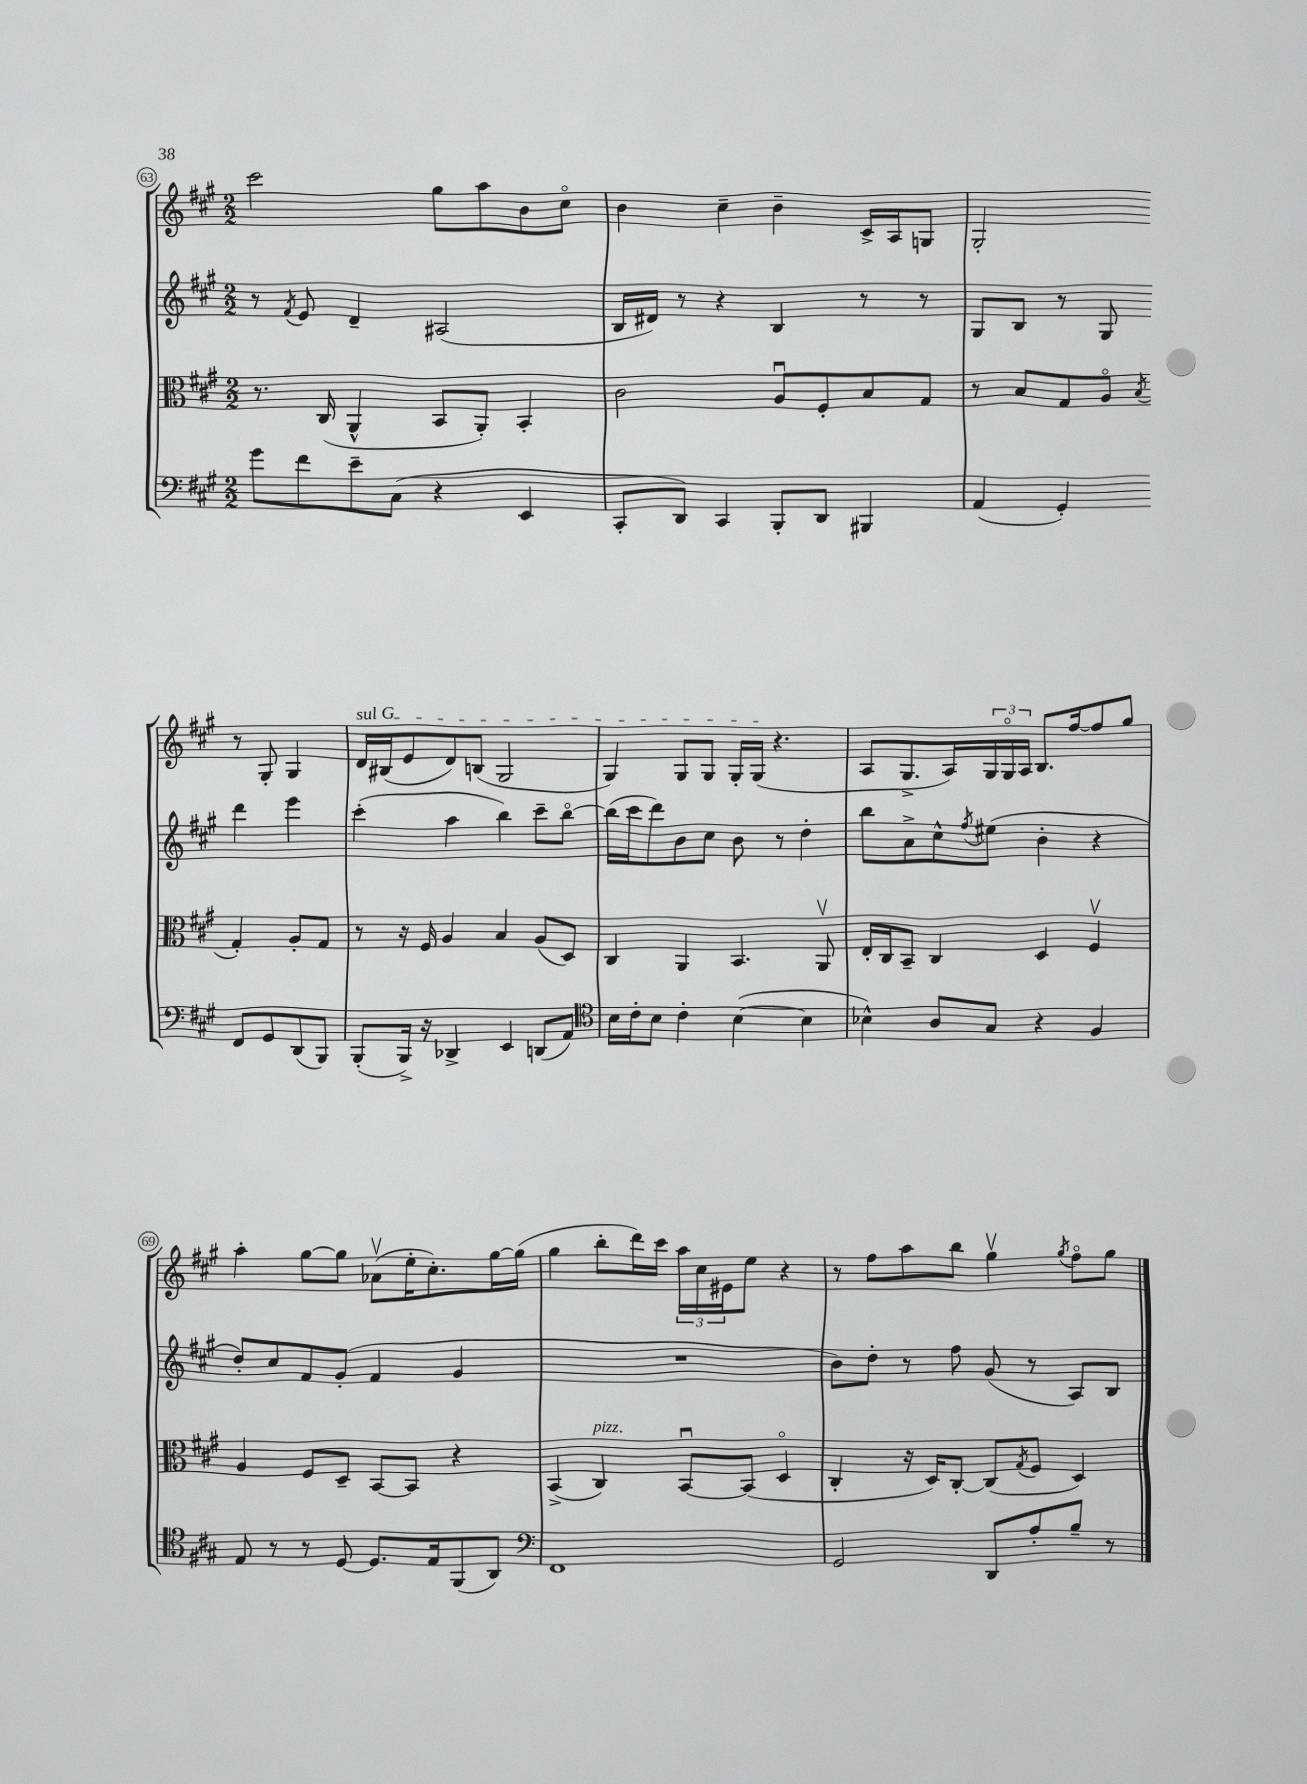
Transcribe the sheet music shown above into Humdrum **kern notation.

**kern	**kern	**kern	**kern
*staff4	*staff3	*staff2	*staff1
*clefF4	*clefC3	*clefG2	*clefG2
*k[f#c#g#]	*k[f#c#g#]	*k[f#c#g#]	*k[f#c#g#]
*M2/2	*M2/2	*M2/2	*M2/2
8g#	8.r	8r	2ccc#
.	.	8qf#	.
8f#	.	8e	.
.	(16C#	.	.
8e~	4AA^^	4d~	.
(8C#	.	.	.
4r	8BB	(2A#	8gg#
.	8AA')	.	8aa
4EE	4BB'	.	8b
.	.	.	8cc#o
=	=	=	=
8CC#'	2c#	16B	4b
.	.	16d#)	.
8DD)	.	8r	.
4CC#	.	4r	4cc#~
8BBB'	8Au	4B	4b~
8DD	8F#'	.	.
4BBB#	8B	8r	16c#^
.	.	.	16A
.	8G#	8r	8G
=	=	=	=
(4AA	8r	8G#	2G#'
.	8B	8B	.
4GG#')	8G#	8r	.
.	8Ao	8G#	.
.	8qB	.	.
8FF#	4G#'	4ddd	8r
8GG#	.	.	8G#'
(8DD	8A'	4eee	4G#
8BBB)	8G#	.	.
=	=	=	=
(8BBB'	8r	(4ccc#'	16d
.	.	.	(16B#
16BBB^)	16r	.	8e
16r	16F#	.	.
4DD-^	4A	4aa	8d)
.	.	.	(8B
4EE	4B	4bb)	2G#
(8DD	(8A	8ccc#~	.
8AA)	8D)	[8bbo	.
=	=	=	=
*clefC4	*	*	*
16B	4C#	(16bb]	4G#)
16c#'	.	16ccc#	.
8B	.	8ddd)	.
4c#'	4AA	8b	8G#
.	.	8cc#	8G#
([4B	4.BB	8b	16G#'
.	.	.	(16G#
.	.	8r	4.r
4B]	.	4dd'	.
.	8AAv	.	.
=	=	=	=
4B-^^)	16E'	8bb	8A
.	16C#	.	.
.	8BB~	8a^	8.G#^
8A	4C#	8cc#^^	.
.	.	.	16A)
.	.	8qff#	.
8G#	.	(8ee#	24G#
.	.	.	24G#o
.	.	.	24A
4r	4D	4b'	8.B
.	.	.	[16ff#
4F#	4F#v	4r	8ff#]
.	.	.	8gg#
=	=	=	=
8E	4A	8dd')	4aa'
8r	.	8cc#	.
8r	8F#	8f#	[8gg#
[8D	8D~	(8g#'	8gg#]
8.D]	[8BB	4f#	(8a-v
.	8BB]	.	16ee'
16E	.	.	8.cc#')
(8FF#	4r	4g#	.
8AA)	.	.	[16gg#
.	.	.	(16gg#]
=	=	=	=
*clefF4	*	*	*
1FF#	(4BB^	1r	4gg#
.	4C#)	.	8bb'
.	.	.	16ddd)
.	.	.	16ccc#
.	[8BBu	.	24aa
.	.	.	24cc#
.	.	.	24e#
.	(8BB]	.	8ee
.	4Do	.	4r
=	=	=	=
2GG#	4C#'	8b)	8r
.	.	8dd'	8ff#
.	16r	8r	8aa
.	16D)	.	.
.	[8C#'	8ff#	8bb
8DD	(8C#]	(8g#	4gg#v
.	8qG#	.	.
8A'	8F#	8r	.
.	.	.	8qgg#
8B~	4D)	8A)	8ff#o
8r	.	8B	8gg#
==	==	==	==
*-	*-	*-	*-
